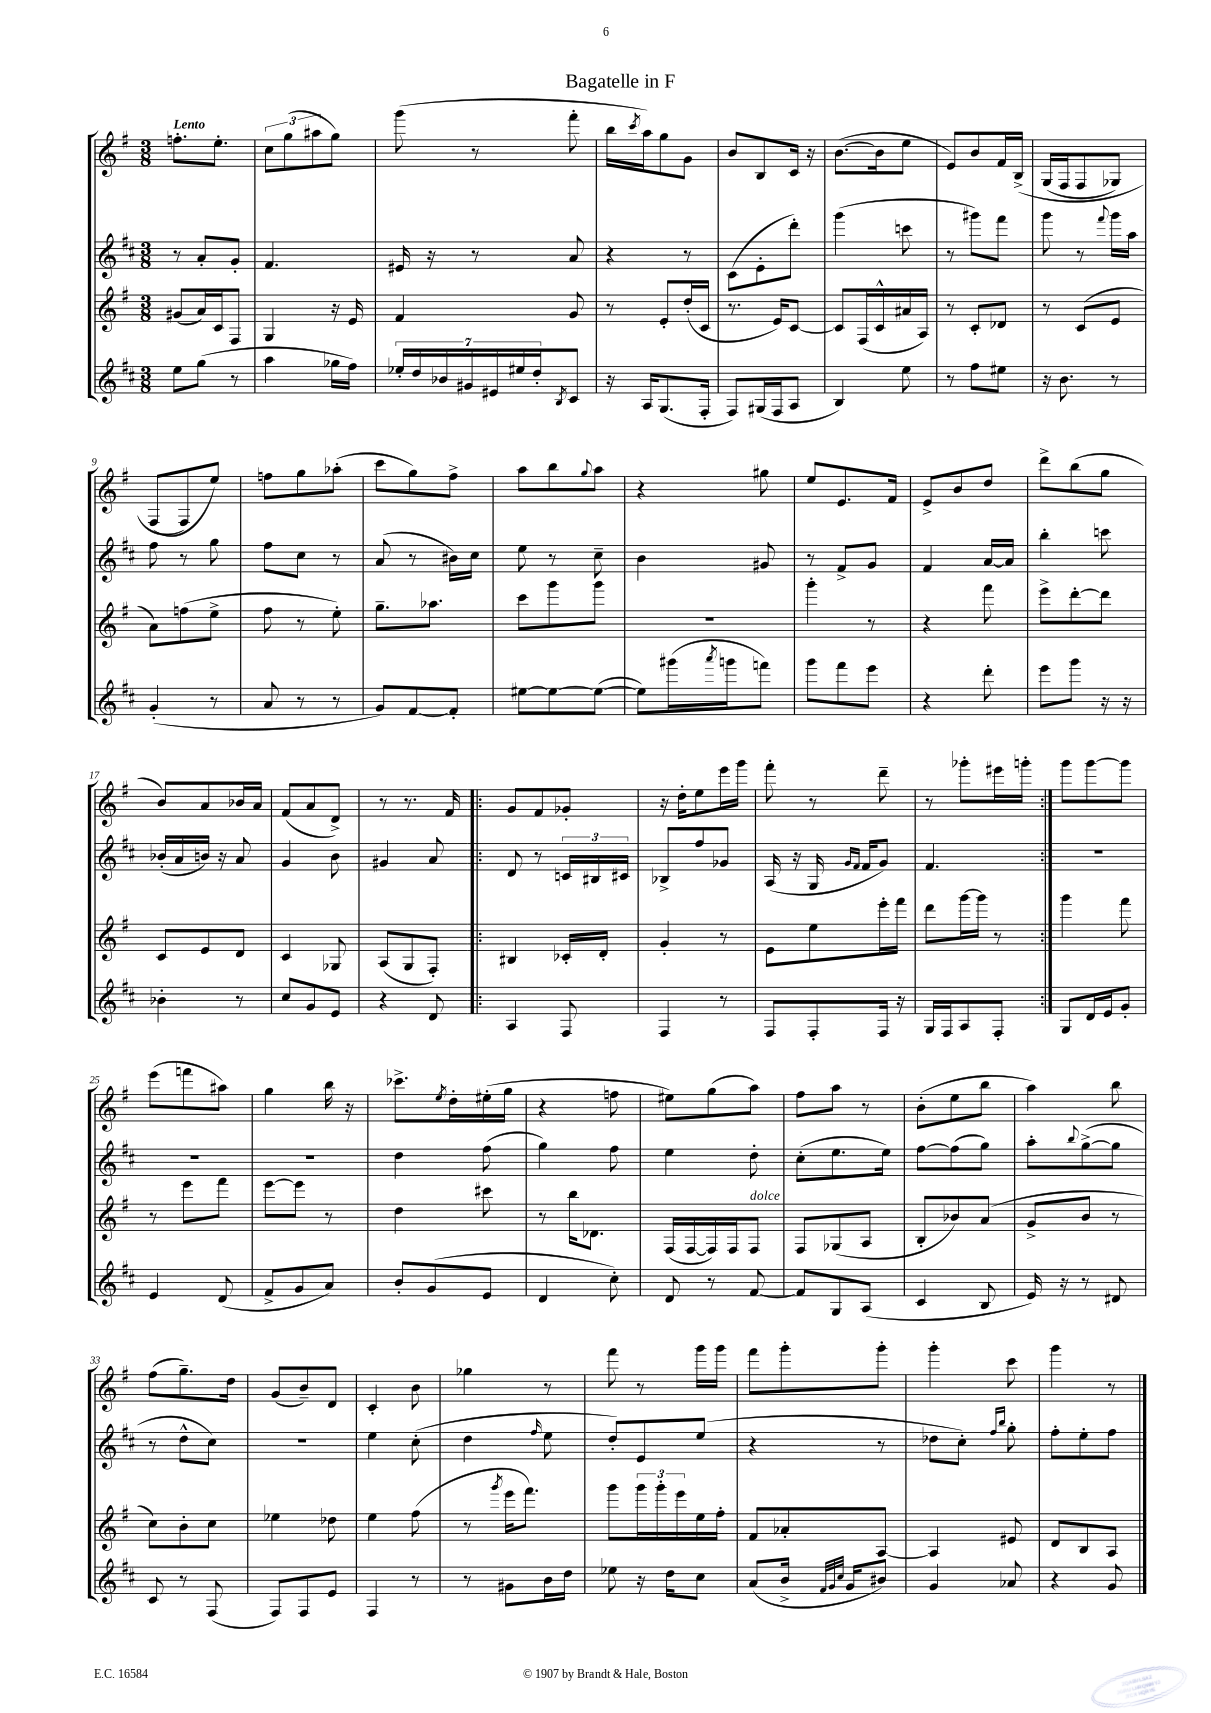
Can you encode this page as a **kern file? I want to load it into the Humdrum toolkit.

**kern	**kern	**kern	**kern
*staff4	*staff3	*staff2	*staff1
*clefG2	*clefG2	*clefG2	*clefG2
*k[f#c#]	*k[f#]	*k[f#c#]	*k[f#]
*M3/8	*M3/8	*M3/8	*M3/8
8ee\L	(8g#/L	8r	8.ff'\L
(8gg\J	16a/L)	8a'/L	.
.	16c/J	.	8.ee'\J
8r	8F#/J	8g'/J	.
=	=	=	=
4aa\	4G/	4.f#/	12cc\L
.	.	.	(12gg\
.	.	.	12aa#\
16gg-\LL	16r	.	8gg\J)
16ff#\JJ)	16e/	.	.
=	=	=	=
28ee-'/LL	4f#/	16e#/	(8ggg\
28dd/	.	.	.
.	.	16r	.
28b-/	.	.	.
28g#/	.	.	.
.	.	8r	8r
28e#/	.	.	.
28ee#/	.	.	.
28dd'/J	.	.	.
8qB/	.	.	.
8c#/J	8g/	8a/	8fff#'\
=	=	=	=
16r	8r	4r	16bb\LL
.	.	.	8qccc/
16A/LK	.	.	16aa\J)
(8.G/	8e'/L	.	8gg\
.	(16dd'/L	8r	8g\J
16F#'/Jk	16c/JJ	.	.
=	=	=	=
8F#/L)	8.r	(8c#\L	8b/L
(16G#/L	.	8e'\	8B/
16F#/J	16e/LK)	.	.
8A/J	[8c/J	8ddd'\J)	16c/Jk
.	.	.	16r
=	=	=	=
4B/)	8c/]L	(4ggg\	([8.b\L
.	(16F#/L	.	.
.	16c^^/	.	16b\]k
8ee\	16a#/	8ccc\	8ee\J
.	16A/JJ)	.	.
=	=	=	=
8r	8r	8r	8e/L)
8ff#\L	8c'/L	8ggg#\L)	8b/
8ee#\J	8d-/J	8fff#\J	16f#/L
.	.	.	&(16B^/JJ
=	=	=	=
16r	8r	8ggg\	(16G/LL
8.b\	.	.	16F#/J
.	(8c/L	8r	8F#/
.	.	8qqfff#/	.
8r	8e/J	16ggg\LL	8G-/J)
.	.	16aa\JJ	.
=	=	=	=
(4g'/	8a\L)	8ff#\	(8F#/L
.	(8ff\	8r	8F#/&)
8r	8ee^\J	8gg\	8ee/J)
=	=	=	=
8a/	8ff#\	8ff#\L	8ff\L
8r	8r	8cc#\J	8gg\
8r	8ee'\)	8r	(8aa-'\J
=	=	=	=
8g/L)	8.gg~\L	(8a/	8ccc\L
[8f#/	.	8r	8gg\)
.	8.aa-\J	.	.
8f#'/]J	.	16b#\LL)	8ff#^\J
.	.	16cc#\JJ	.
=	=	=	=
[8ee#\L	8ccc\L	8ee\	8aa\L
8ee#\_	8ggg\	8r	8bb\
.	.	.	8qqgg/
(8ee#\_J	8ggg\J	8cc#~\	8aa\J
=	=	=	=
8ee#\]L)	4.r	4b\	4r
(16ggg#\L	.	.	.
8qaaa/	.	.	.
16ggg\J	.	.	.
8fff\J)	.	8g#/	8gg#\
=	=	=	=
8ggg\L	4ggg'\	8r	8ee/L
8fff#\	.	8f#^/L	8.e/
8eee\J	8r	8g/J	.
.	.	.	16f#/Jk
=	=	=	=
4r	4r	4f#/	8e^/L
.	.	.	8b/
8ddd'\	8fff#\	[16a/LL	8dd/J
.	.	16a/]JJ	.
=	=	=	=
8eee\L	8eee^\L	4bb'\	8ddd^\L
8ggg\J	[8ddd'\	.	(8bb\
16r	8ddd\]J	8ccc\	8gg\J
16r	.	.	.
=	=	=	=
4b-'\	8c/L	(16b-'/LL	8b/L)
.	.	16a/	.
.	8e/	16b/JJ)	8a/
.	.	16r	.
8r	8d/J	8a/	16b-/L
.	.	.	16a/JJ
=	=	=	=
8cc#/L	4c/	4g/	(8f#/L
8g/	.	.	8a/
8e/J	8G-/	8b\	8d^/J)
=	=	=	=
4r	(8A/L	4g#/	8r
.	8G/	.	8.r
8d/	8F#'/J)	8a/	.
.	.	.	16f#/
=!|:	=!|:	=!|:	=!|:
4A/	4B#/	8d/	8g/L
.	.	8r	8f#/
8F#/	16c-'/LL	24c/LL	8g-'/J
.	.	24B#/	.
.	16d'/JJ	.	.
.	.	24c#/JJ	.
=	=	=	=
4F#/	4g'/	8B-^/L	16r
.	.	.	16dd'\LK
.	.	8ff#/	8ee\
8r	8r	8g-/J	16eee\L
.	.	.	16ggg\JJ
=	=	=	=
8F#/L	8e\L	(16A/	8fff#'\
.	.	16r	.
8F#'/	8ee\	16G/	8r
.	.	16qqg/LL	.
.	.	16qqf#/JJ	.
.	.	16f#/LK	.
16F#/Jk	16eee'\L	8g/J)	8ddd~\
16r	16fff#\JJ	.	.
=	=	=	=
16G/LL	8ddd\L	4.f#/	8r
16F#/J	.	.	.
8A/	[16ggg\L	.	8ggg-'\L
.	16ggg\]JJ	.	.
8F#'/J	8r	.	16eee#\L
.	.	.	16ggg'\JJ
=:|!	=:|!	=:|!	=:|!
8G/L	4ggg\	4.r	8ggg\L
16d/L	.	.	[8ggg\
16e/J	.	.	.
8g'/J	8fff#\	.	8ggg\]J
=	=	=	=
4e/	8r	4.r	(8eee\L
.	8eee\L	.	8fff\
(8d/	8fff#\J	.	8aa#\J)
=	=	=	=
8f#^/L	[8eee\L	4.r	4gg\
8g/	8eee\]J	.	.
8a/J)	8r	.	16bb\
.	.	.	16r
=	=	=	=
8b'/L	4dd\	4dd\	8.ccc-^\L
(8g/	.	.	.
.	.	.	8qee/
.	.	.	16dd'\L
8e/J	8ccc#\	(8ff#\	(16ee#'\
.	.	.	16gg\JJ
=	=	=	=
4d/	8r	4gg\)	4r
.	16bb\LK	.	.
.	8.d-\J	.	.
8cc#'\)	.	8ff#\	8ff\
=	=	=	=
8d/	(16F#/LL	4ee\	8ee#\L)
.	[16F#/	.	.
8r	16F#/])	.	(8gg\
.	16F#/J	.	.
[8f#/	8F#/J	8dd'\	8aa\J)
=	=	=	=
8f#/]L	8F#/L	(8cc#'\L	8ff#\L
8G/	(8G-/	8.ee\	8aa\J
(8A/J	8A/J	.	8r
.	.	16ee\Jk)	.
=	=	=	=
4c#/	8B'/L	[8ff#\L	(8b'\L
.	8b-/)	(8ff#\]	8ee\
8B/	(8a/J	8gg\J)	8bb\J
=	=	=	=
16e/)	8g^/L	8aa'\L	4aa\)
16r	.	.	.
.	.	8qqbb/	.
8r	8b/J	([8gg^\	.
8d#/	8r	8gg\]J	8bb\
=	=	=	=
8c#/	8cc\L)	8r	(8ff#\L
8r	8b'\	8dd^^\L	8.gg~\)
(8F#/	8cc\J	8cc#\J)	.
.	.	.	16dd\Jk
=	=	=	=
8F#/L)	4ee-\	4.r	(8g/L
8F#/	.	.	8b~/)
8e/J	8dd-\	.	8d/J
=	=	=	=
4F#/	4ee\	4ee\	4c'/
8r	(8ff#\	(8cc#'\	8b\
=	=	=	=
8r	8r	4dd\	4gg-\
.	8qggg/	.	.
8g#\L	16eee\LK	.	.
.	8.fff#\J)	.	.
.	.	16qqff#/	.
16b\L	.	8ee\	8r
16dd\JJ	.	.	.
=	=	=	=
8ee-\	8ggg\L	8dd'/L)	8fff#\
16r	24ggg\L	8e/	8r
.	24ggg'\	.	.
16dd\LK	.	.	.
.	24eee\	.	.
8cc#\J	16ee\	(8ee/J	16ggg\LL
.	16ff#'\JJ	.	16ggg\JJ
=	=	=	=
(8a/L	8f#/L	4r	8fff#\L
16b^/Jk	8a-'/	.	8ggg'\
32qqf#/LLL	.	.	.
32qqg/	.	.	.
32qqcc#/JJJ	.	.	.
16g/LK	.	.	.
8b#/J)	[8A/J	8r	8ggg'\J
=	=	=	=
4g/	4A/]	8dd-\L	4ggg'\
.	.	8cc#'\J)	.
.	.	16qqff#/LL	.
.	.	16qqbb/JJ	.
8a-/	8e#/	8gg'\	8ccc\
=	=	=	=
4r	8d/L	8ff#'\L	4ggg\
.	8B/	8ee'\	.
8g/	8A/J	8ff#\J	8r
==	==	==	==
*-	*-	*-	*-
